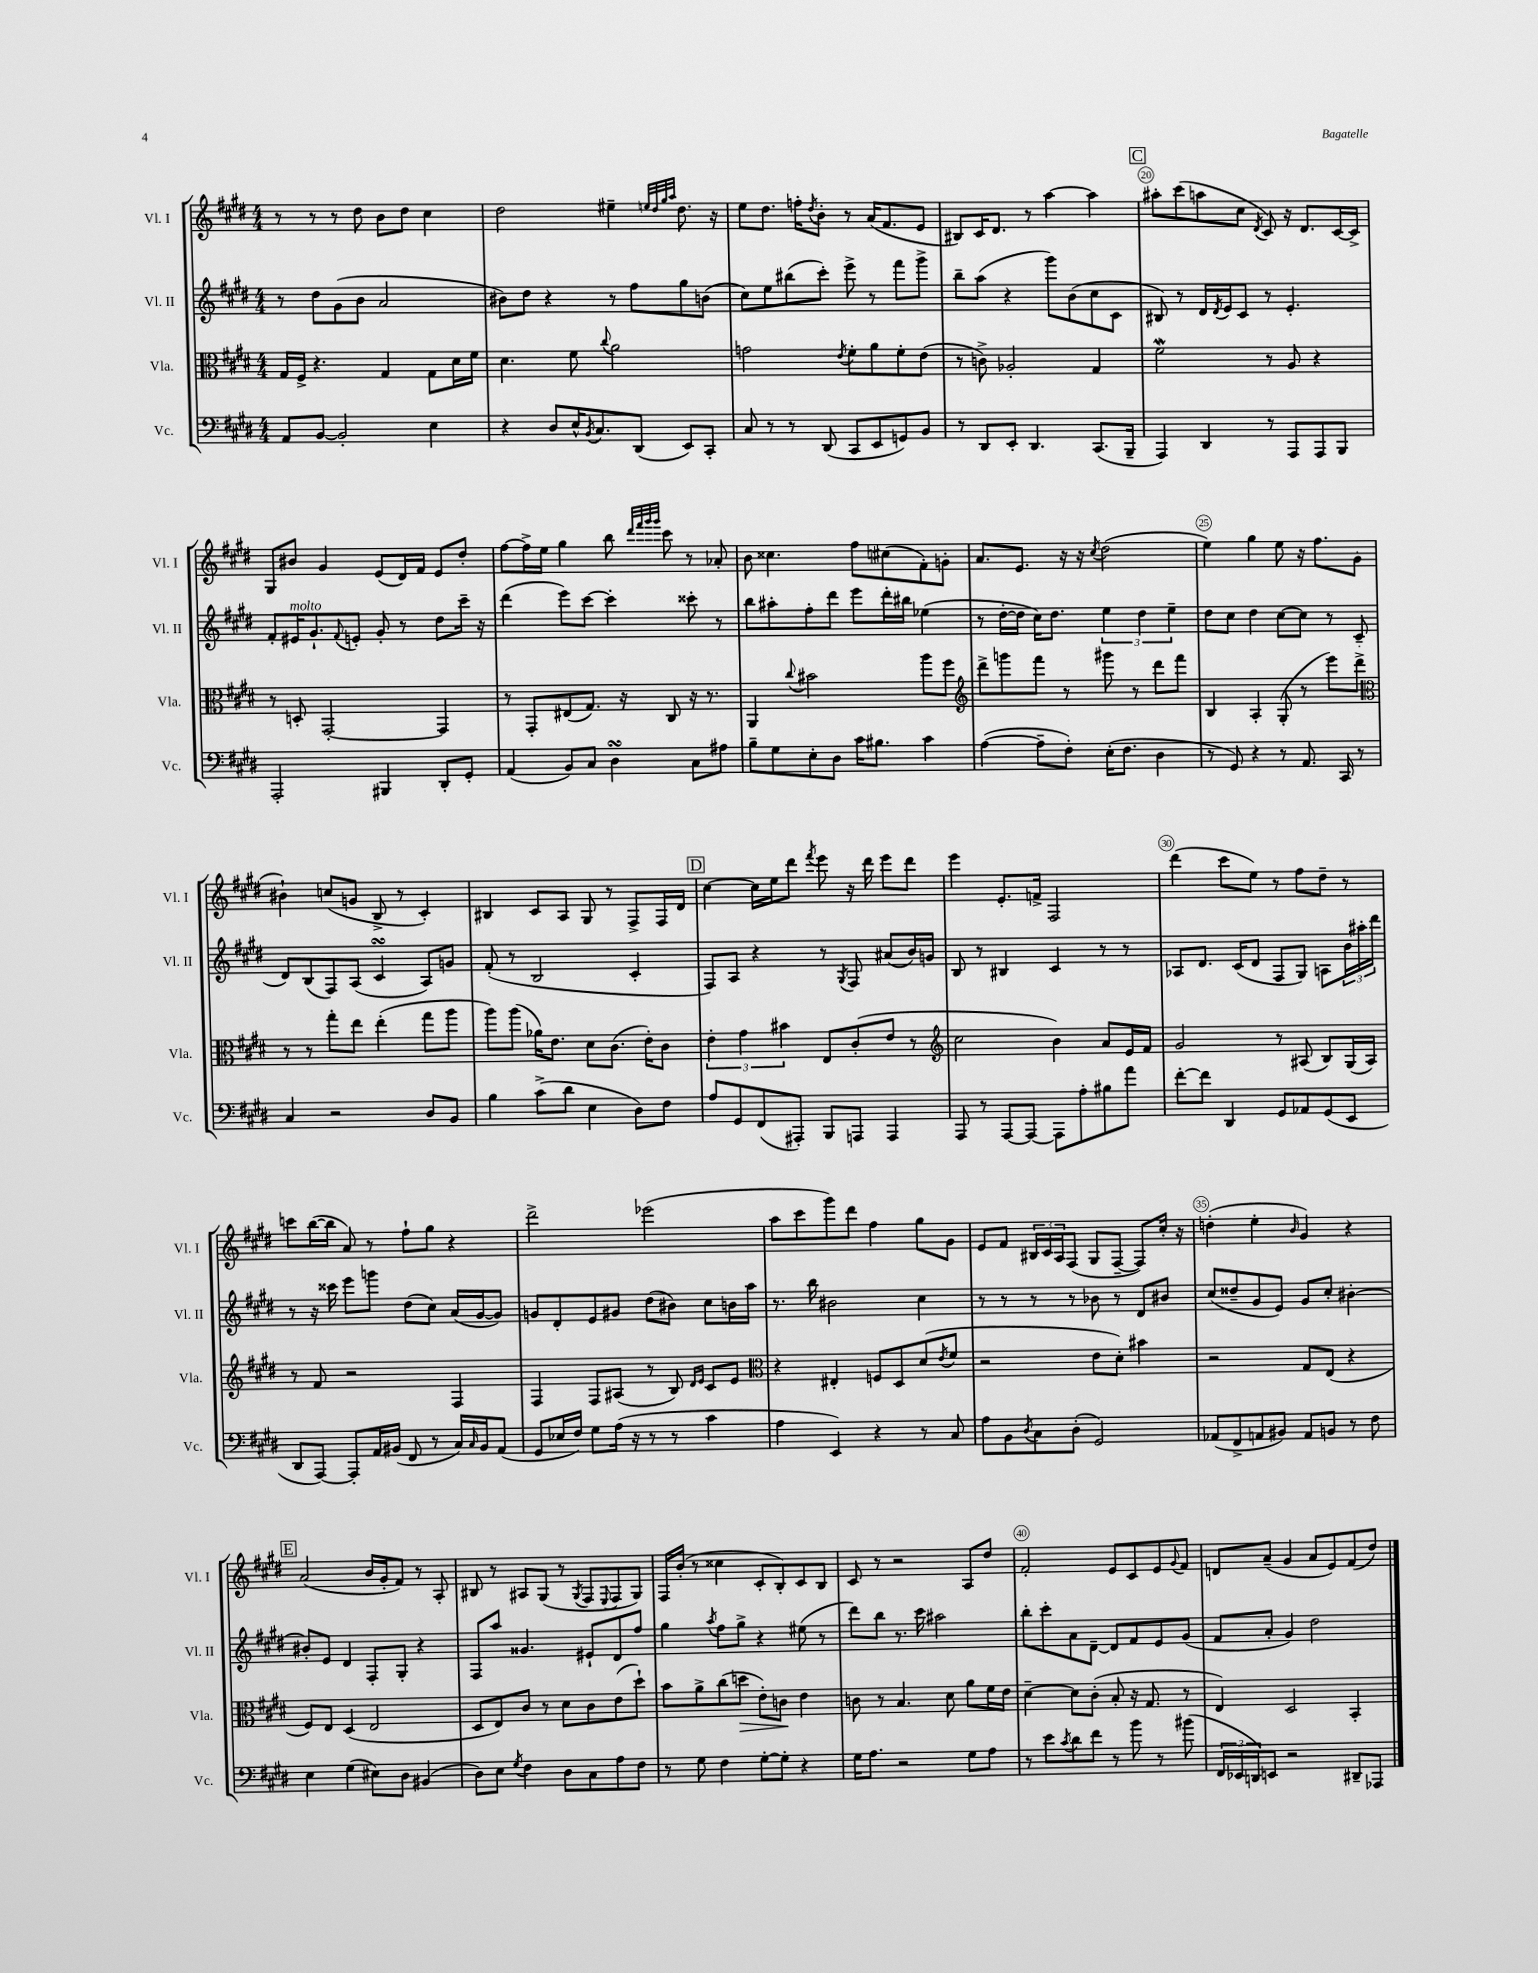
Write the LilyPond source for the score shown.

<<
\new StaffGroup <<
\new Staff = "s0" \with { instrumentName = "Vl. I" shortInstrumentName = "Vl. I" } {
    \clef treble \key e \major \numericTimeSignature \time 4/4
    r8 r8 r8 dis''8 b'8 dis''8 cis''4 |
    dis''2 eis''4-- \grace { e''32 dis''32 gis''32 a''32 } dis''8. r16 |
    e''8 dis''8. f''16-. \acciaccatura { dis''8 } b'8-. r8 a'16( fis'8. e'8 |
    bis8) cis'16 dis'8. r8 a''4~ a''4 |
    \mark \markup { \box "C" } ais''8-. cis'''8( a''8 cis''8 \acciaccatura { dis'8 } cis'8) r16 dis'8. cis'16~ cis'16-> |
    gis8 bis'8 gis'4 e'8( dis'16) fis'16 e'8 dis''8-. |
    fis''8~ fis''16-> e''16 gis''4 b''8 \grace { dis'''32 fis'''32 gis'''32 gis'''32 } cis'''8 r8 aes'8-. |
    b'8 cisis''4. fis''8 cis''8( fis'8-.) g'8-. |
    a'8. e'8. r16 r16 \acciaccatura { cis''8 } dis''2( |
    e''4) gis''4 e''8 r16 fis''8. gis'8( |
    bis'4-!) c''8( g'8 b8-> r8 cis'4-.) |
    bis4 cis'8 a8 gis8 r8 fis8-> fis16 dis'16 |
    \mark \markup { \box "D" } cis''4~ cis''16 e''16 dis'''8 \acciaccatura { fis'''8 } e'''8 r16 dis'''16 e'''8 dis'''8 |
    e'''4 e'8.-. f'16-> fis2 |
    dis'''4( cis'''8 e''8) r8 fis''8 dis''8-- r8 |
    c'''8 b''16~( b''16 a'8) r8 fis''8-! gis''8 r4 |
    dis'''2-> ees'''2( |
    a''8 cis'''8 gis'''8) dis'''8 fis''4 gis''8 gis'8 |
    e'8 fis'8 \tuplet 3/2 { bis16 cis'16 a16 } fis8( gis8 fis8~-- fis8) cis''16-. r16 |
    d''4-.( e''4-. \grace { b'16 } gis'4) r4 |
    \mark \markup { \box "E" } a'2( b'16 gis'16-. fis'8) r8 a8-. |
    bis8 r8 ais8 gis8( r8 \acciaccatura { gis8 } fis8 \appoggiatura { e8 } fis8 gis8) |
    fis16 b'16-.( r8 cisis''4 cis'8-. b8-.) cis'8 b8 |
    cis'8 r8 r2 a8 dis''8 |
    fis'2-. e'8 cis'8 e'8 \appoggiatura { gis'8 } fis'8 |
    d'8 a'8--( gis'4 a'8 e'8) fis'8( dis''8) \bar "|." |
}
\new Staff = "s1" \with { instrumentName = "Vl. II" shortInstrumentName = "Vl. II" } {
    \clef treble \key e \major \numericTimeSignature \time 4/4
    r8 dis''8 gis'8( b'8 a'2 |
    bis'8) dis''8 r4 r8 fis''8 gis''8 b'8( |
    cis''8) e''8 bis''8( cis'''8-.) e'''8-> r8 fis'''8 gis'''8-> |
    b''8-- a''8( r4 gis'''8) b'8( cis''8 cis'8 |
    \mark \markup { \box "C" } bis8) r8 dis'16 \acciaccatura { dis'8 } e'16 cis'8 r8 e'4.-. |
    fis'8-. eis'16^\markup { \italic "molto" } gis'8.-! \appoggiatura { fis'8 } e'8-. gis'8-. r8 dis''8 cis'''16-- r16 |
    dis'''4( e'''8) cis'''8~ cis'''4-. cisis'''8-. r8 |
    b''8 ais''8-. fis''8-. dis'''8 e'''8 dis'''16-. bis''16 ees''4( |
    r8 dis''16~-. dis''16 cis''16) dis''8. \tuplet 3/2 { e''4 dis''4 e''4-- } |
    dis''8 cis''8 dis''4 cis''8~ cis''8 r8 cis'8--( |
    dis'8) b8( fis8) a8( cis'4\turn a8) g'8 |
    fis'8-.( r8 b2 cis'4-. |
    \mark \markup { \box "D" } fis8) a8 r4 r8 \acciaccatura { gis8 } fis8 ais'8( b'16) g'16 |
    b8 r8 bis4 cis'4 r8 r8 |
    aes8 dis'8. cis'16( dis'8 fis8 gis8) a8 \tuplet 3/2 { b'16 ais''16-. dis'''16 } |
    r8 r16 cisis'''16 e'''8 g'''8 dis''8( cis''8) a'16( gis'16~ gis'8) |
    g'8 dis'8-. e'8 gis'8 dis''8( bis'8) cis''8 b'16 a''16 |
    r8. b''16 bis'2 cis''4 |
    r8 r8 r8 r8 bes'8 r8 dis'8 bis'8 |
    cis''8( disis''8-- gis'8 e'8) gis'8 cis''8-. bis'4~-. |
    \mark \markup { \box "E" } bis'8-. e'8 dis'4 fis8-. gis8-. r4 |
    fis8 a''8 gisis'4. eis'8-! dis'8 fis''8 |
    gis''4 \acciaccatura { a''8 } fis''8 gis''8-> r4 eis''8( r8 |
    dis'''8) b''8 r8. cis'''16 ais''2 |
    b''8-. cis'''8-. a'8 dis'8~-- dis'8 fis'8 e'8 gis'8( |
    fis'8 a'8-. gis'4) dis''2 \bar "|." |
}
\new Staff = "s2" \with { instrumentName = "Vla." shortInstrumentName = "Vla." } {
    \clef alto \key e \major \numericTimeSignature \time 4/4
    gis16 fis16-> r4. gis4 gis8 dis'16 fis'16 |
    dis'4. fis'8 \appoggiatura { cis''8 } a'2 |
    g'2 \acciaccatura { e'8 } fis'8-. a'8 fis'8-. e'8( |
    r8 c'8->) aes2-. gis4 |
    \mark \markup { \box "C" } fis'2\mordent r8 a8 r4 |
    r8 d8-. gis,2~-. gis,4 |
    r8 gis,8-. eis8( gis8.) r16 cis8 r16 r8. |
    a,4 \appoggiatura { cis''8 } bis'2 a''8 fis''8 |
    \clef treble dis'''8-> g'''8 fis'''8 r8 gis'''8 r8 dis'''8 fis'''8 |
    b4 a4-. gis8-.( r8 e'''8) dis'''8-> |
    \clef alto r8 r8 gis''8-. e''8 e''4-.( gis''8 a''8 |
    a''8) a''8( aes'16) e'8. dis'8 cis'8.( e'16-.) cis'8 |
    \mark \markup { \box "D" } \tuplet 3/2 { e'4-. gis'4 bis'4 } e8 cis'8-.( e'8 r8 |
    \clef treble cis''2 b'4) a'8 e'16 fis'16 |
    gis'2 r8 ais8( b8) gis16( ais16) |
    r8 fis'8 r2 fis4 |
    fis4 fis8 ais8( r8 b8) \grace { dis'16 e'16 } cis'8 e'8 |
    \clef alto r4 eis4-. f8 dis8 dis'8( \acciaccatura { e'8 } fis'8 |
    r2 e'8 dis'8-.) bis'4 |
    r2 gis8 e8( r4 |
    \mark \markup { \box "E" } fis8) e8 dis4( e2 |
    dis8 e8) cis'8 r8 dis'8 cis'8 e'8( dis''8-!) |
    b'8 a'8-> cis''8( d''8\> e'8-.) c'8\! e'4 |
    c'8 r8 b4. dis'8 a'8 fis'16 e'16 |
    dis'4~-- dis'8 cis'8-.( b8-. r16 gis8. r8 |
    e4) dis2 b,4-. \bar "|." |
}
\new Staff = "s3" \with { instrumentName = "Vc." shortInstrumentName = "Vc." } {
    \clef bass \key e \major \numericTimeSignature \time 4/4
    a,8 b,8~ b,2-. e4 |
    r4 dis8 e16-^ \acciaccatura { b,8 } cis8. dis,8( e,8) cis,8-. |
    cis8 r8 r8 dis,8( cis,8 e,8 g,8) b,8 |
    r8 dis,8 e,8-. dis,4. cis,8.( b,,16-- |
    \mark \markup { \box "C" } a,,4) dis,4 r8 a,,8 a,,8 b,,8 |
    a,,2-. bis,,4 dis,8-. gis,8-. |
    a,4( b,8) cis8 dis4\turn cis8 ais8 |
    b8-- gis8 e8-. dis8 cis'16 bis8. cis'4 |
    a4~( a8-- fis8-.) e16-.( fis8. dis4 |
    r8 gis,8) r4 r8 a,8. cis,16 r8 |
    cis4 r2 dis8 b,8 |
    b4 cis'8->( dis'8 e4 dis8) fis8 |
    \mark \markup { \box "D" } a8 gis,8 fis,8( ais,,8-.) b,,8 a,,8 a,,4 |
    a,,8 r8 a,,8~ a,,8~ a,,8 a8-. bis8 a'8 |
    fis'8~-. fis'8 dis,4 gis,8 aes,8 gis,8( e,8 |
    dis,8 a,,8~) a,,8-. a,16 bis,16( fis,8 r8 cis16) \grace { cis16 } bis,16 a,8( |
    gis,8 ees16 fis16) gis8 a16( r16 r8 r8 cis'4 |
    a4 e,4) r4 r8 cis8 |
    a8 b,8 \acciaccatura { dis8 } cis8 dis8-.( gis,2) |
    aes,8( fis,8-> a,8 bis,8) a,8 b,8 r8 fis8 |
    \mark \markup { \box "E" } e4 gis4( eis8) dis8 bis,4( |
    dis8) e8 \acciaccatura { gis8 } fis4 dis8 cis8 a8 fis8 |
    r8 gis8 fis4 gis8~-. gis8-. r4 |
    gis16 a8. r2 gis8 a8 |
    r8 e'8 \acciaccatura { cis'8 } dis'8 fis'8 r8 b'8 r8 bis'8( |
    \tuplet 3/2 { fis,16 ees,16 d,16) } e,8 r2 dis,8-- aes,,8 \bar "|." |
}
>>
>>
\layout { \context { \Score currentBarNumber = #16 \override BarNumber.break-visibility = ##(#f #t #t) barNumberVisibility = #(every-nth-bar-number-visible 5) \override BarNumber.stencil = #(make-stencil-circler 0.1 0.3 ly:text-interface::print) } }
